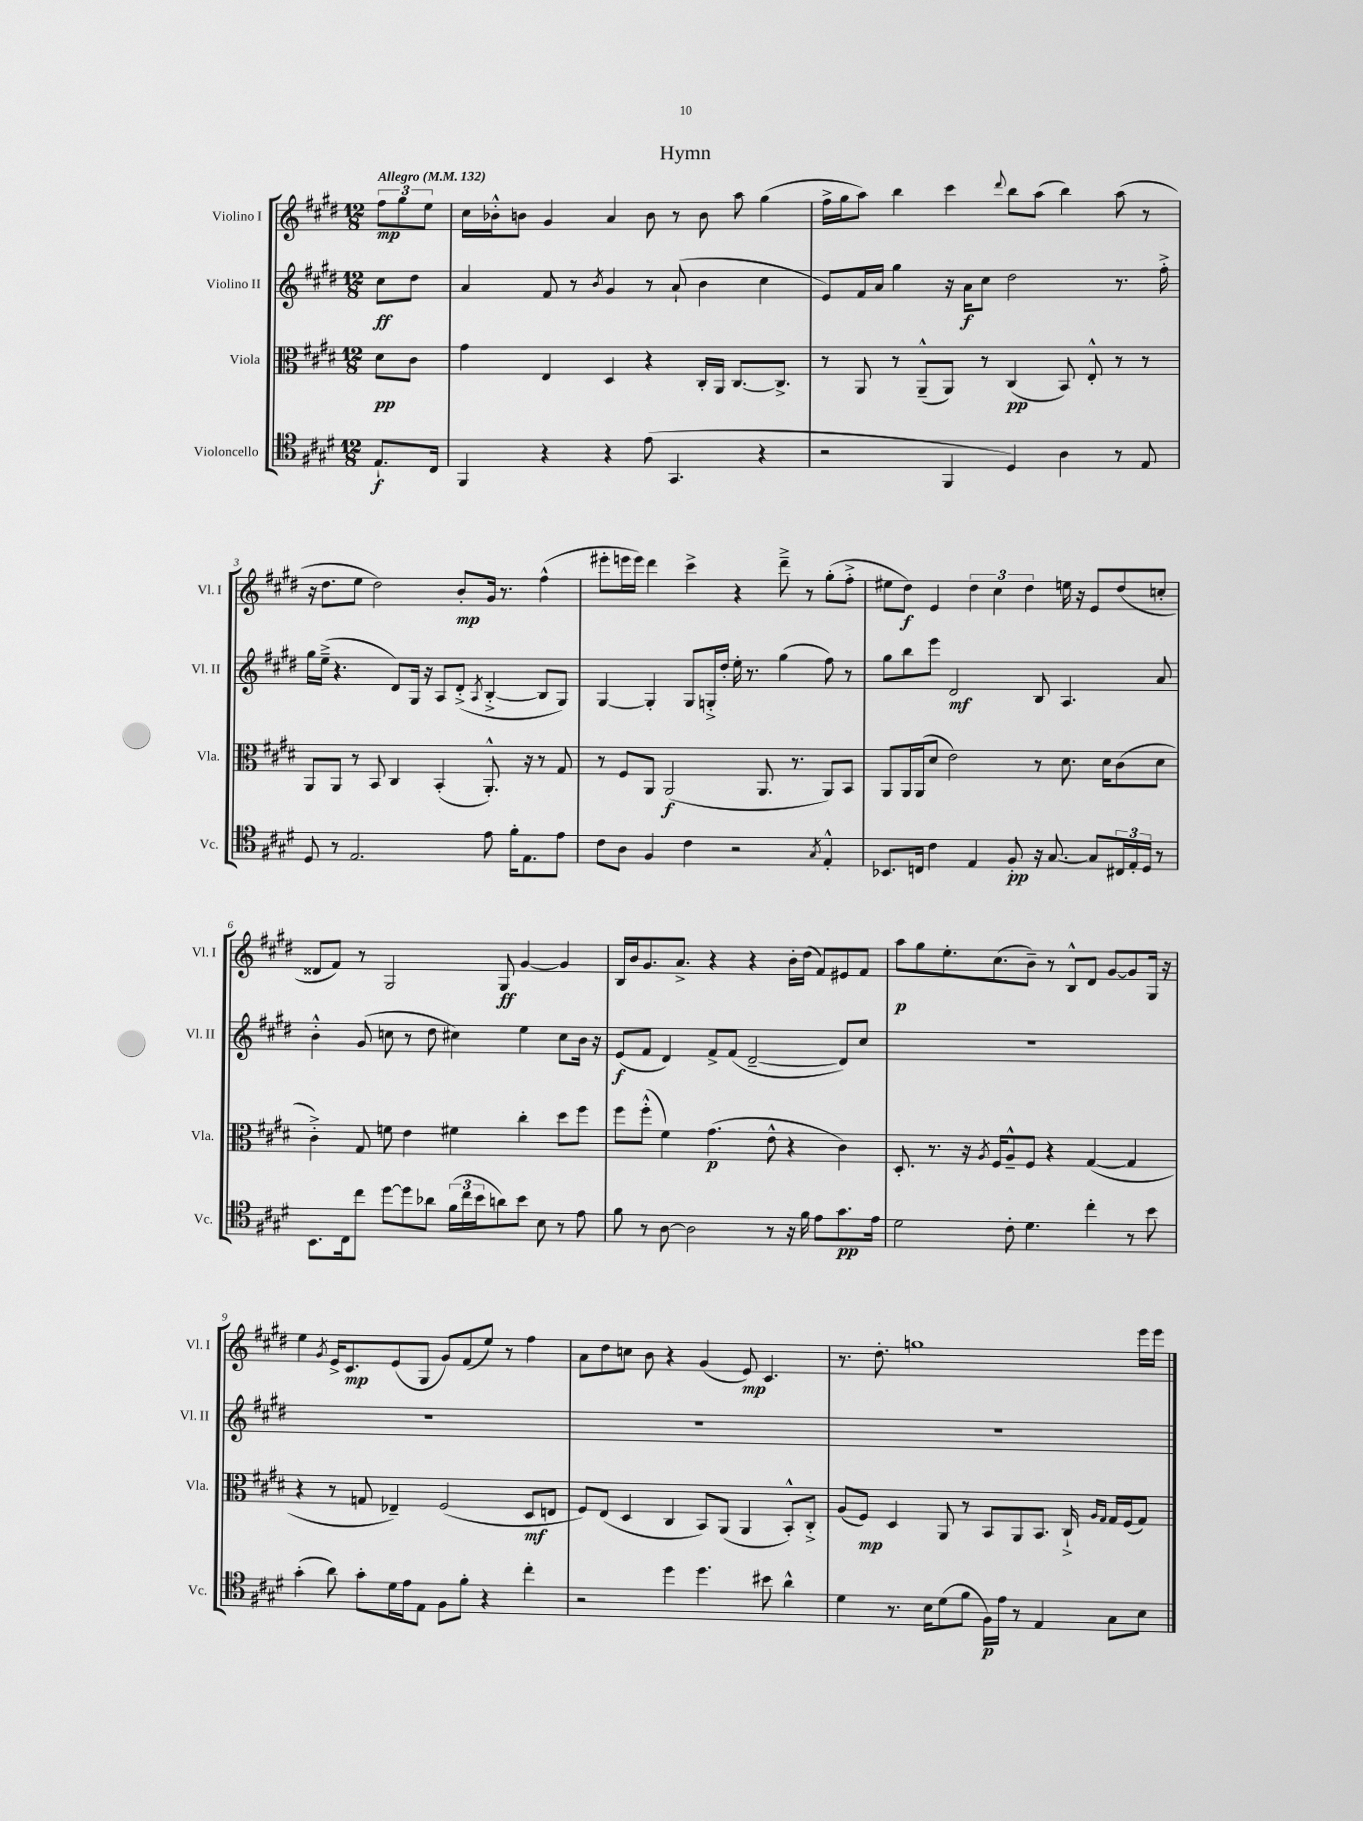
\header { title = "Hymn" }
<<
\new StaffGroup <<
\new Staff = "s0" \with { instrumentName = "Violino I" shortInstrumentName = "Vl. I" } {
    \clef treble \key e \major \numericTimeSignature \time 12/8 \partial 4 \tempo "Allegro" 4 = 132
    \tuplet 3/2 { fis''8\mp gis''8 e''8 } |
    cis''16 bes'16-.-^ b'8 gis'4 a'4 b'8 r8 b'8 a''8 gis''4( |
    fis''16-> gis''16 a''8) b''4 cis'''4 \appoggiatura { dis'''8 } b''8 a''8( b''4) a''8( r8 |
    r16 dis''8. e''8 dis''2) b'8-.\mp gis'16 r8. fis''4-^( |
    eis'''8-. e'''16 e'''16) dis'''4 cis'''4-> r4 dis'''8---> r8 gis''8-.( fis''8-.-> |
    eis''8 dis''8\f) e'4 \tuplet 3/2 { dis''4 cis''4 dis''4 } e''16 r16 e'8 dis''8( c''8-. |
    disis'8 fis'8) r8 gis2 gis8\ff gis'4~ gis'4 |
    b16 b'16 gis'8. a'8.-> r4 r4 b'16-. dis''16( fis'8) eis'8 fis'8 |
    a''8\p gis''8 e''8.-. cis''8.( b'8--) r8 b8-^ dis'8 gis'8~ gis'8 gis16 r16 |
    e''4 \acciaccatura { gis'8 } e'16-> cis'8.\mp e'8( gis8 gis'8) fis'8( e''8) r8 fis''4 |
    a'8 dis''8 c''8 b'8 r4 gis'4( e'8\mp) cis'4. |
    r8. dis''8.-. g''1 e'''16 e'''16 \bar "|." |
}
\new Staff = "s1" \with { instrumentName = "Violino II" shortInstrumentName = "Vl. II" } {
    \clef treble \key e \major \numericTimeSignature \time 12/8 \partial 4
    cis''8\ff dis''8 |
    a'4 fis'8 r8 \acciaccatura { b'8 } gis'4 r8 a'8-!( b'4 cis''4 |
    e'8) fis'16 a'16 gis''4 r16 a'16\f cis''8 dis''2 r8. fis''16-.-> |
    gis''16 e''16--->( r4. dis'8) gis16 r16 a8 dis'8-.->( \acciaccatura { a8 } b4~-.-> b8 gis8) |
    gis4~ gis4-. gis8 g16-.-> dis''16-. e''16-. r8. gis''4( fis''8) r8 |
    gis''8 b''8 e'''8 dis'2\mf b8 a4. a'8 |
    b'4-.-^ gis'8( c''8 r8 dis''8 cis''4) e''4 cis''8 b'16 r16 |
    e'8\f( fis'8 dis'4) fis'8-> fis'8( dis'2~-- dis'8) cis''8 |
    R1. |
    R1. |
    R1. |
    R1. \bar "|." |
}
\new Staff = "s2" \with { instrumentName = "Viola" shortInstrumentName = "Vla." } {
    \clef alto \key e \major \numericTimeSignature \time 12/8 \partial 4
    dis'8\pp cis'8 |
    gis'4 e4 dis4 r4 cis16-. a,16 cis8.~ cis8.-> |
    r8 a,8 r8 a,8---^( a,8) r8 cis4\pp( b,8) e8-.-^ r8 r8 |
    a,8 a,8 r8 b,8 cis4 b,4-.( a,8.-.-^) r16 r8 gis8 |
    r8 fis8 a,8 a,2\f( a,8. r8. a,8) b,8 |
    a,8 a,16 a,16( dis'8 e'2) r8 dis'8. dis'16 cis'8( dis'8 |
    cis'4-.->) gis8 f'8 e'4 fis'4 cis''4-. dis''8 fis''8 |
    fis''8 fis''8-.-^( fis'4) gis'4.\p( e'8-^ r4 cis'4) |
    dis8.-. r8. r16 \acciaccatura { a8 } fis16 a8---^ fis8 r4 gis4~( gis4 |
    r4 r8 g8 ees4--) fis2( dis8\mf e8 |
    fis8) e8( dis4 cis4 b,8) a,8( a,4 b,8-.-^) cis8-.-> |
    a8( fis8\mp) dis4 a,8 r8 b,8 a,8 b,8. cis16-!-> \grace { a16 gis16 } gis16 fis16( gis8) \bar "|." |
}
\new Staff = "s3" \with { instrumentName = "Violoncello" shortInstrumentName = "Vc." } {
    \clef tenor \key e \major \numericTimeSignature \time 12/8 \partial 4
    e8.-!\f cis16 |
    fis,4 r4 r4 e'8( gis,4. r4 |
    r2 fis,4 dis4) a4 r8 e8 |
    dis8 r8 e2. e'8 fis'16-. e8. e'8 |
    cis'8 a8 fis4 cis'4 r2 \acciaccatura { gis8 } e4-.-^ |
    bes,8. c16 cis'4 e4 fis8-.\pp r16 gis8.~ gis8 \tuplet 3/2 { cis16 e16-. dis16 } r8 |
    b,8. cis16 cis''8 dis''8~ dis''8 aes'8 \tuplet 3/2 { fis'16( cis''16 b'16 } a'8) b'8 b8 r8 e'8 |
    fis'8 r8 a8~ a2 r8 r16 fis'16 e'8 gis'8.\pp e'16 |
    dis'2 cis'8-. dis'4. cis''4-. r8 b'8 |
    gis'4-.( a'8) gis'8-. dis'16 e'16 e8 fis8 fis'8-. r4 cis''4-. |
    r2 dis''4 dis''4. bis'8 a'4-^ |
    dis'4 r8. b16 dis'8( fis'8 fis16\p) e'16 r8 e4 gis8 b8 \bar "|." |
}
>>
>>
